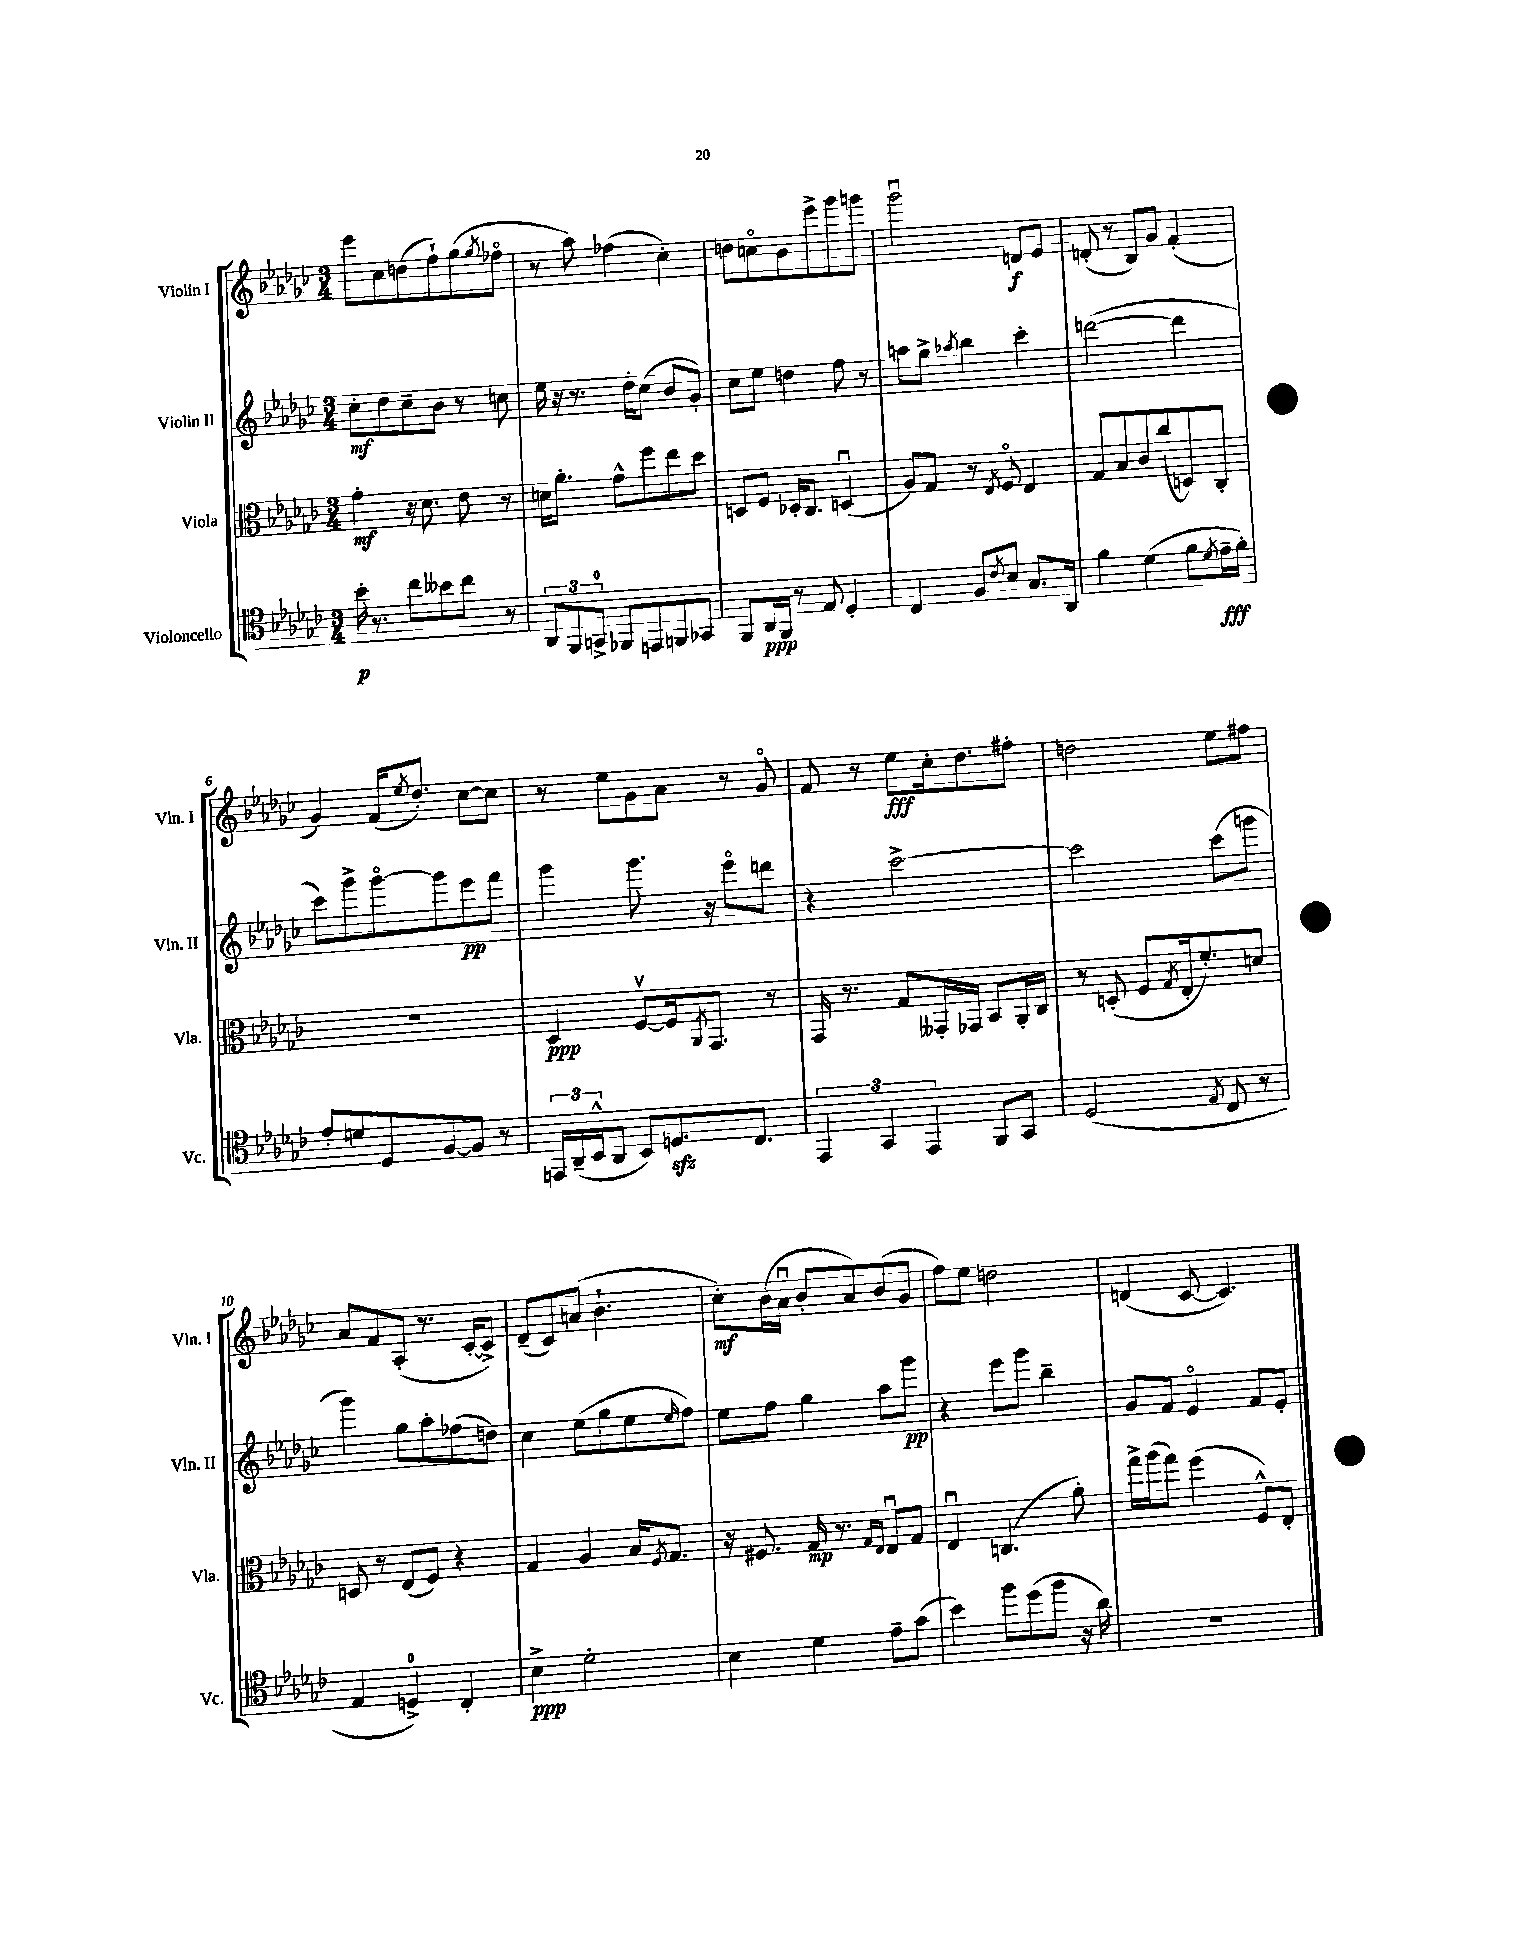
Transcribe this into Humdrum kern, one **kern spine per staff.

**kern	**dynam	**kern	**dynam	**kern	**dynam	**kern	**dynam
*part4	*part4	*part3	*part3	*part2	*part2	*part1	*part1
*staff4	*staff4	*staff3	*staff3	*staff2	*staff2	*staff1	*staff1
*I"Violoncello	*	*I"Viola	*	*I"Violin II	*	*I"Violin I	*
*I'Vc.	*	*I'Vla.	*	*I'Vln. II	*	*I'Vln. I	*
*clefC4	*	*clefC3	*	*clefG2	*	*clefG2	*
*k[b-e-a-d-g-c-]	*	*k[b-e-a-d-g-c-]	*	*k[b-e-a-d-g-c-]	*	*k[b-e-a-d-g-c-]	*
*M3/4	*	*M3/4	*	*M3/4	*	*M3/4	*
=1	=1	=1	=1	=1	=1	=1	=1
16b-'\	p	4g-'\	mf	8cc-'\L	mf	8eee-\L	.
8.r	.	.	.	.	.	.	.
.	.	.	.	8dd-\	.	8cc-\	.
8cc-\L	.	16r	.	8cc-~\	.	(8ddn\	.
.	.	8.d-\	.	.	.	.	.
8b--X\	.	.	.	8b-\J	.	8ff`\)	.
8cc-\J	.	8e-\	.	8r	.	(8gg-\	.
.	.	.	.	.	.	8qgg-/	.
8r	.	8r	.	8ccn\	.	8ff-X\J	.
=2	=2	=2	=2	=2	=2	=2	=2
12AA-/L	.	16dn\KL	.	16ee-\	.	8r	.
.	.	8.a-'\J	.	16r	.	.	.
12FF/	.	.	.	.	.	.	.
.	.	.	.	8.r	.	8aa-\)	.
12GGn^/J	.	.	.	.	.	.	.
8FF-X/L	.	8g-^^\L	.	.	.	(4ff-X\	.
.	.	.	.	16dd-'\KL	.	.	.
8EEn/	.	8ff\	.	(8cc-\J	.	.	.
8FFn/	.	8ee-\	.	8b-/L	.	4cc-'\)	.
8GG-X/J	.	8dd-\J	.	8g-'/J)	.	.	.
=3	=3	=3	=3	=3	=3	=3	=3
8FF/L	.	8Dn/L	.	8cc-\L	.	8ddn\L	.
16AA-/L	ppp	8F/J	.	8ee-\J	.	8ccn\	.
16FF/JJ	.	.	.	.	.	.	.
8r	.	16D-X'/KL	.	4ddn\	.	8b-\	.
.	.	8.C-/J	.	.	.	.	.
8E-/	.	.	.	.	.	8eee-^\	.
4D-'/	.	(4Dnu/	.	8ff\	.	8ggg-\	.
.	.	.	.	8r	.	8gggn\J	.
=4	=4	=4	=4	=4	=4	=4	=4
4C-/	.	8A-/L)	.	8aan\L	.	2ggg-u\	.
.	.	8G-/J	.	8gg-^\J	.	.	.
.	.	.	.	8qaa-X/	.	.	.
8F/L	.	8r	.	4bb-\	.	.	.
8qc-/	.	8qE-/	.	.	.	.	.
8B-/J	.	8F/	.	.	.	.	.
8.G-/L	.	4E-/	.	4ccc-'\	.	8dn/L	f
.	.	.	.	.	.	8e-/J	.
16AA-/Jk	.	.	.	.	.	.	.
=5	=5	=5	=5	=5	=5	=5	=5
4f\	.	8G-/L	.	([2dddn\	.	(8dn'/	.
.	.	8B-/	.	.	.	8r	.
(4d-\	.	8c-/	.	.	.	8B-/L)	.
.	.	(8cc-/	.	.	.	8g-/J	.
8f\L	.	8Dn/)	.	4ddd\]	.	(4f'/	.
8qd-/	.	.	.	.	.	.	.
16e-~\L	fff	8C-'/J	.	.	.	.	.
16f'\JJ)	.	.	.	.	.	.	.
!!LO:LB:g=z
=6	=6	=6	=6	=6	=6	=6	=6
8e-'/L	.	2.r	.	8ccc-\L)	.	4g-/)	.
8dn/	.	.	.	8ggg-^\	.	.	.
8D-/	.	.	.	[8ggg-\	.	(16f/KL	.
.	.	.	.	.	.	8qee-/	.
.	.	.	.	.	.	8.dd-'/J)	.
[8F/	.	.	.	8ggg-\]	.	.	.
8F/J]	.	.	.	8eee-\	pp	[8cc-\L	.
8r	.	.	.	8fff\J	.	8cc-\J]	.
=7	=7	=7	=7	=7	=7	=7	=7
24EEn/LL	.	4D-/	ppp	4ggg-\	.	8r	.
(24AA-~/	.	.	.	.	.	.	.
24BB-^^/J	.	.	.	.	.	.	.
8AA-/J	.	.	.	.	.	8ee-\L	.
8BB-/L)	.	[8Fv/L	.	8.ggg-\	.	8g-\	.
8.Dnzz/	.	16F/k]	.	.	.	8a-\J	.
.	.	8qAA-/	.	.	.	.	.
.	.	8.GG-/J	.	16r	.	.	.
.	.	.	.	8eee-\L	.	8r	.
8.C-/J	.	.	.	.	.	.	.
.	.	8r	.	8dddn\J	.	8g-/	.
=8	=8	=8	=8	=8	=8	=8	=8
6EE-/	.	16GG-/	.	4r	.	8f/	.
.	.	8.r	.	.	.	.	.
.	.	.	.	.	.	8r	.
6GG-/	.	.	.	.	.	.	.
.	.	8G-/L	.	[2ccc-^\	.	8ee-\L	fff
6EE-/	.	.	.	.	.	.	.
.	.	16GG--X'/L	.	.	.	16cc-'\k	.
.	.	16GG-X/JJ	.	.	.	8.dd-\	.
8FF/L	.	8BB-/L	.	.	.	.	.
8GG-/J	.	16AA-'/L	.	.	.	8ff#X'\J	.
.	.	16C-/JJ	.	.	.	.	.
=9	=9	=9	=9	=9	=9	=9	=9
(2D-/	.	8r	.	2ccc-\]	.	2ddn\	.
.	.	(8Dn'/	.	.	.	.	.
.	.	8F/L	.	.	.	.	.
.	.	8qG-/	.	.	.	.	.
.	.	16E-'/k	.	.	.	.	.
.	.	8.f'/)	.	.	.	.	.
8qE-/	.	.	.	.	.	.	.
8C-/	.	.	.	(8ccc-\L	.	8ee-\L	.
8r	.	8dn/J	.	8gggn\J	.	8ff#X\J	.
!!LO:LB:g=z
=10	=10	=10	=10	=10	=10	=10	=10
4E-/	.	8Dn/	.	4ggg-\)	.	8a-/L	.
.	.	8r	.	.	.	8f/	.
4Dn^/)	.	(8E-/L	.	8gg-\L	.	(8A-'/J	.
.	.	8F/J)	.	8aa-'\	.	8.r	.
4C-'/	.	4r	.	(8ff-X\	.	.	.
.	.	.	.	.	.	[16c-'/KL	.
.	.	.	.	8ddn\J)	.	8c-^/J])	.
=11	=11	=11	=11	=11	=11	=11	=11
4B-^\	ppp	4G-/	.	4cc-\	.	(8d-~/L	.
.	.	.	.	.	.	8c-/)	.
2d-'\	.	4A-/	.	(8ee-\L	.	(8an/J	.
.	.	.	.	8gg-\	.	4.b-`\	.
.	.	16B-/KL	.	8ee-\	.	.	.
.	.	8qF/	.	.	.	.	.
.	.	8.G-/J	.	.	.	.	.
.	.	.	.	16qqee-/	.	.	.
.	.	.	.	8ff\J)	.	.	.
=12	=12	=12	=12	=12	=12	=12	=12
4B-\	.	16r	.	8ee-\L	.	8cc-'\L)	mf
.	.	8.F#X/	.	.	.	.	.
.	.	.	.	8ff\J	.	(16b-\L	.
.	.	.	.	.	.	16a-u\JJ	.
4d-\	.	16G-/	mp	4gg-\	.	8b-'/L	.
.	.	8.r	.	.	.	.	.
.	.	.	.	.	.	8a-/)	.
.	.	16qqG-/LL	.	.	.	.	.
.	.	16qqE-/JJ	.	.	.	.	.
8e-~\L	.	8E-u/L	.	8aa-\L	.	(8b-/	.
(8g-\J	.	8G-/J	.	8ggg-\J	pp	8g-/J	.
=13	=13	=13	=13	=13	=13	=13	=13
4b-\)	.	4E-u/	.	4r	.	8ff\L)	.
.	.	.	.	.	.	8ee-\J	.
8ff\L	.	(4.Cn/	.	8eee-\L	.	2ddn\	.
(8dd-\	.	.	.	8ggg-\J	.	.	.
8ff\J	.	.	.	4bb-~\	.	.	.
16r	.	8a-'\)	.	.	.	.	.
16a-\)	.	.	.	.	.	.	.
=14	=14	=14	=14	=14	=14	=14	=14
2.r	.	16gg-^\LL	.	8g-/L	.	(4dn/	.
.	.	(16aa-\J	.	.	.	.	.
.	.	8gg-\J)	.	8f/J	.	.	.
.	.	(4ff\	.	4e-/	.	[8c-/	.
.	.	.	.	.	.	4.c-/])	.
.	.	8F^^/L)	.	8f/L	.	.	.
.	.	8E-'/J	.	8e-'/J	.	.	.
==	==	==	==	==	==	==	==
*-	*-	*-	*-	*-	*-	*-	*-
